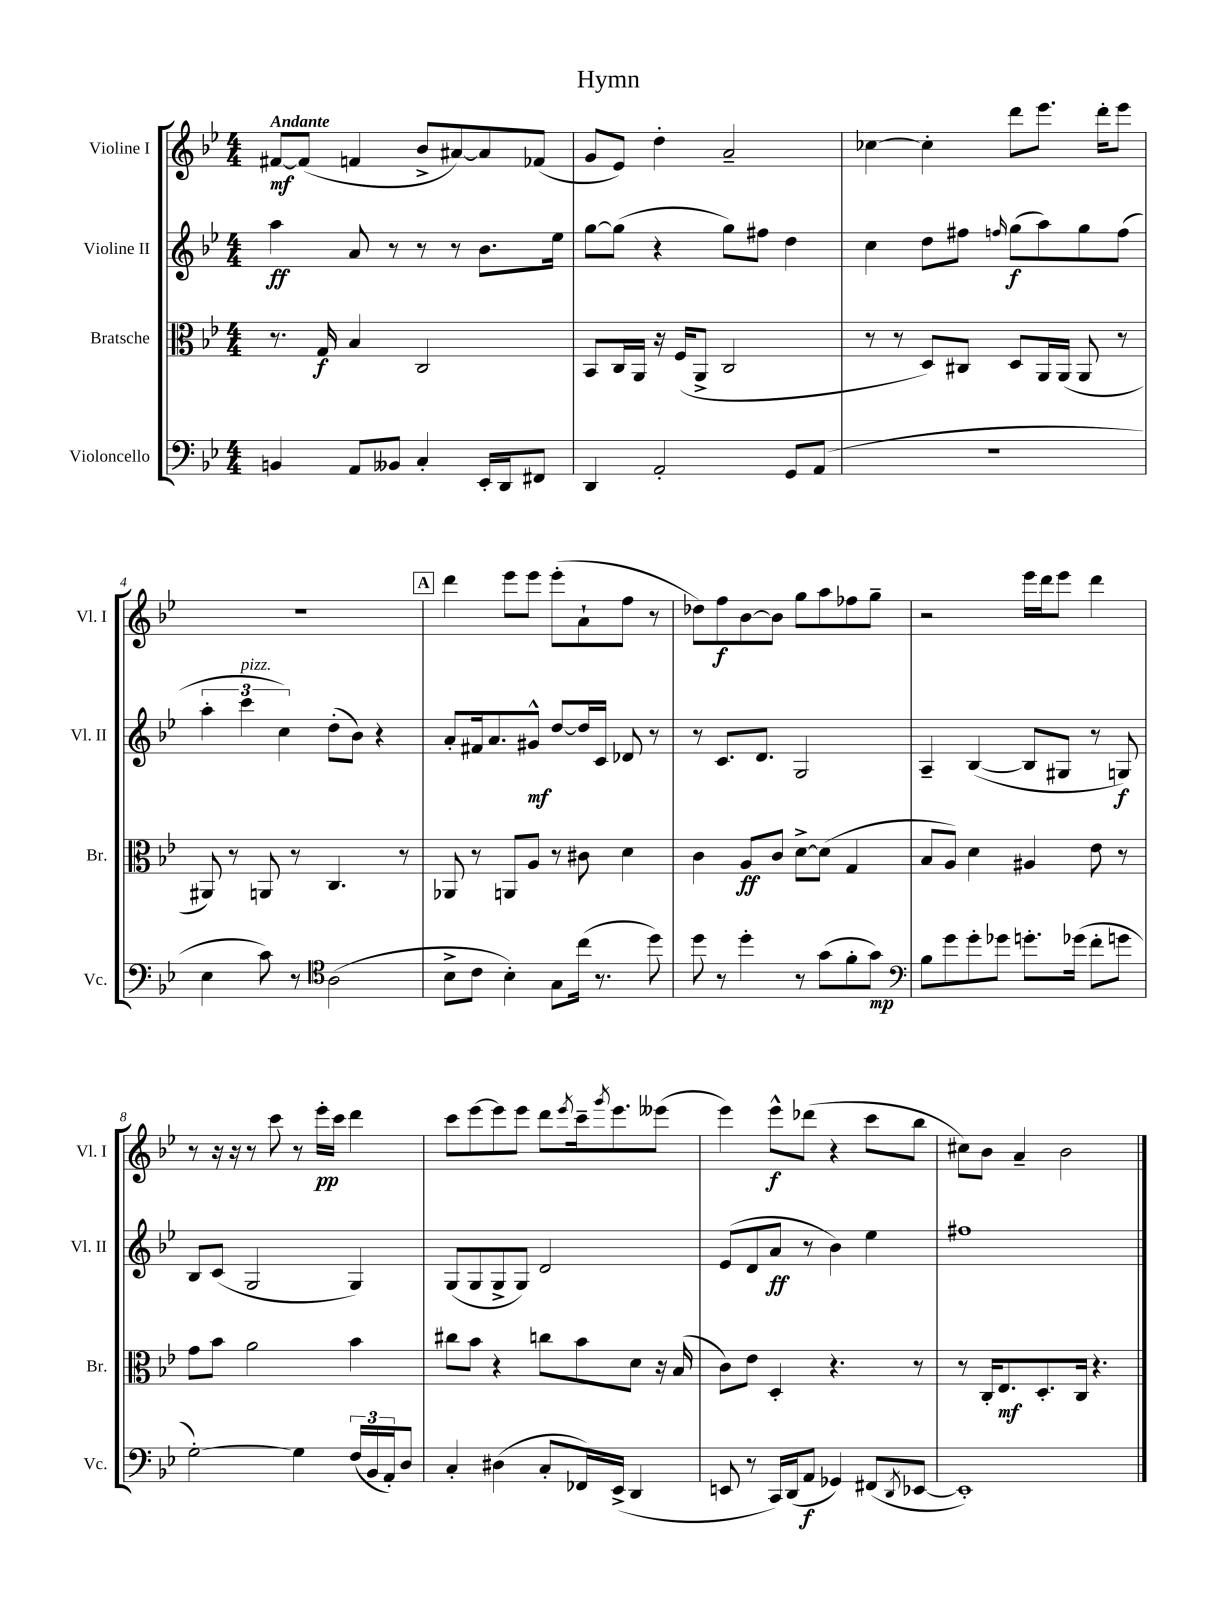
\header { title = "Hymn" }
<<
\new StaffGroup <<
\new Staff = "s0" \with { instrumentName = "Violine I" shortInstrumentName = "Vl. I" } {
    \clef treble \key bes \major \numericTimeSignature \time 4/4 \tempo "Andante"
    fis'8~\mf fis'8( f'4 bes'8-> ais'8~) ais'8 fes'8( |
    g'8 ees'8) d''4-. a'2-- |
    ces''4~ ces''4-. d'''8 ees'''8. d'''16-. ees'''8 |
    R1 |
    \mark \markup { \box "A" } d'''4 ees'''8 ees'''8 ees'''8-.( a'8-! f''8 r8 |
    des''8) f''8\f bes'8~ bes'8 g''8 a''8 fes''8 g''8-- |
    r2 ees'''16 d'''16 ees'''8 d'''4 |
    r8 r16 r16 r8 c'''8 r8 ees'''16-.\pp c'''16 d'''4 |
    c'''8 ees'''8~ ees'''8 ees'''8 d'''8 \acciaccatura { ees'''8 } c'''16-- \acciaccatura { g'''8 } ees'''8. eeses'''8( |
    ees'''4) ees'''8-^\f des'''8( r4 c'''8 bes''8 |
    cis''8) bes'8 a'4-- bes'2 \bar "|." |
}
\new Staff = "s1" \with { instrumentName = "Violine II" shortInstrumentName = "Vl. II" } {
    \clef treble \key bes \major \numericTimeSignature \time 4/4
    a''4\ff a'8 r8 r8 r8 bes'8. ees''16 |
    g''8~ g''8( r4 g''8) fis''8 d''4 |
    c''4 d''8 fis''8 \grace { f''16 } g''8\f( a''8) g''8 f''8( |
    \tuplet 3/2 { a''4-. c'''4^\markup { \italic "pizz." } c''4) } d''8-.( bes'8) r4 |
    \mark \markup { \box "A" } a'8-. fis'16 a'8. gis'8-^\mf d''8~ d''16 c'16 des'8 r8 |
    r8 c'8. d'8. g2 |
    a4-- bes4~( bes8 gis8 r8 g8\f) |
    bes8 c'8( g2 g4) |
    g8( g8 g8-> g8) d'2 |
    ees'8( d'8 a'8\ff r8 bes'4) ees''4 |
    fis''1 \bar "|." |
}
\new Staff = "s2" \with { instrumentName = "Bratsche" shortInstrumentName = "Br." } {
    \clef alto \key bes \major \numericTimeSignature \time 4/4
    r8. g16\f bes4 c2 |
    bes,8 c16 a,16 r16 f16( a,8-> c2 |
    r8 r8 d8) cis8 d8 a,16 a,16( a,8 r8 |
    ais,8) r8 a,8 r8 c4. r8 |
    \mark \markup { \box "A" } aes,8 r8 a,8 a8 r8 cis'8 d'4 |
    c'4 a8\ff c'8 d'8~-> d'8( g4 |
    bes8 a8) d'4 ais4 ees'8 r8 |
    g'8 bes'8 a'2 bes'4 |
    cis''8 bes'8 r4 c''8 bes'8 d'8 r16 bes16( |
    c'8) ees'8 d4-. r4. r8 |
    r8 c16-. ees8.\mf d8.-. c16 r4. \bar "|." |
}
\new Staff = "s3" \with { instrumentName = "Violoncello" shortInstrumentName = "Vc." } {
    \clef bass \key bes \major \numericTimeSignature \time 4/4
    b,4 a,8 beses,8 c4-. ees,16-. d,16 fis,8 |
    d,4 a,2-. g,8 a,8( |
    r1 |
    ees4 c'8) r8 \clef tenor a2( |
    \mark \markup { \box "A" } bes8-> c'8 bes4-.) g8 c''16( r8. d''8) |
    d''8 r8 d''4-. r8 g'8( f'8-. g'8\mp) |
    \clef bass bes8 g'8 g'8-. ges'8 g'8.-. ges'16( f'8-. g'8 |
    g2~-.) g4 \tuplet 3/2 { f16( bes,16 a,16-.) } d8 |
    c4-. dis4( c8-. fes,16) ees,16->( d,4 |
    e,8 r8 c,16) d,16( a,8\f ges,4) fis,8( \acciaccatura { d,8 } ees,8~ |
    ees,1-.) \bar "|." |
}
>>
>>
